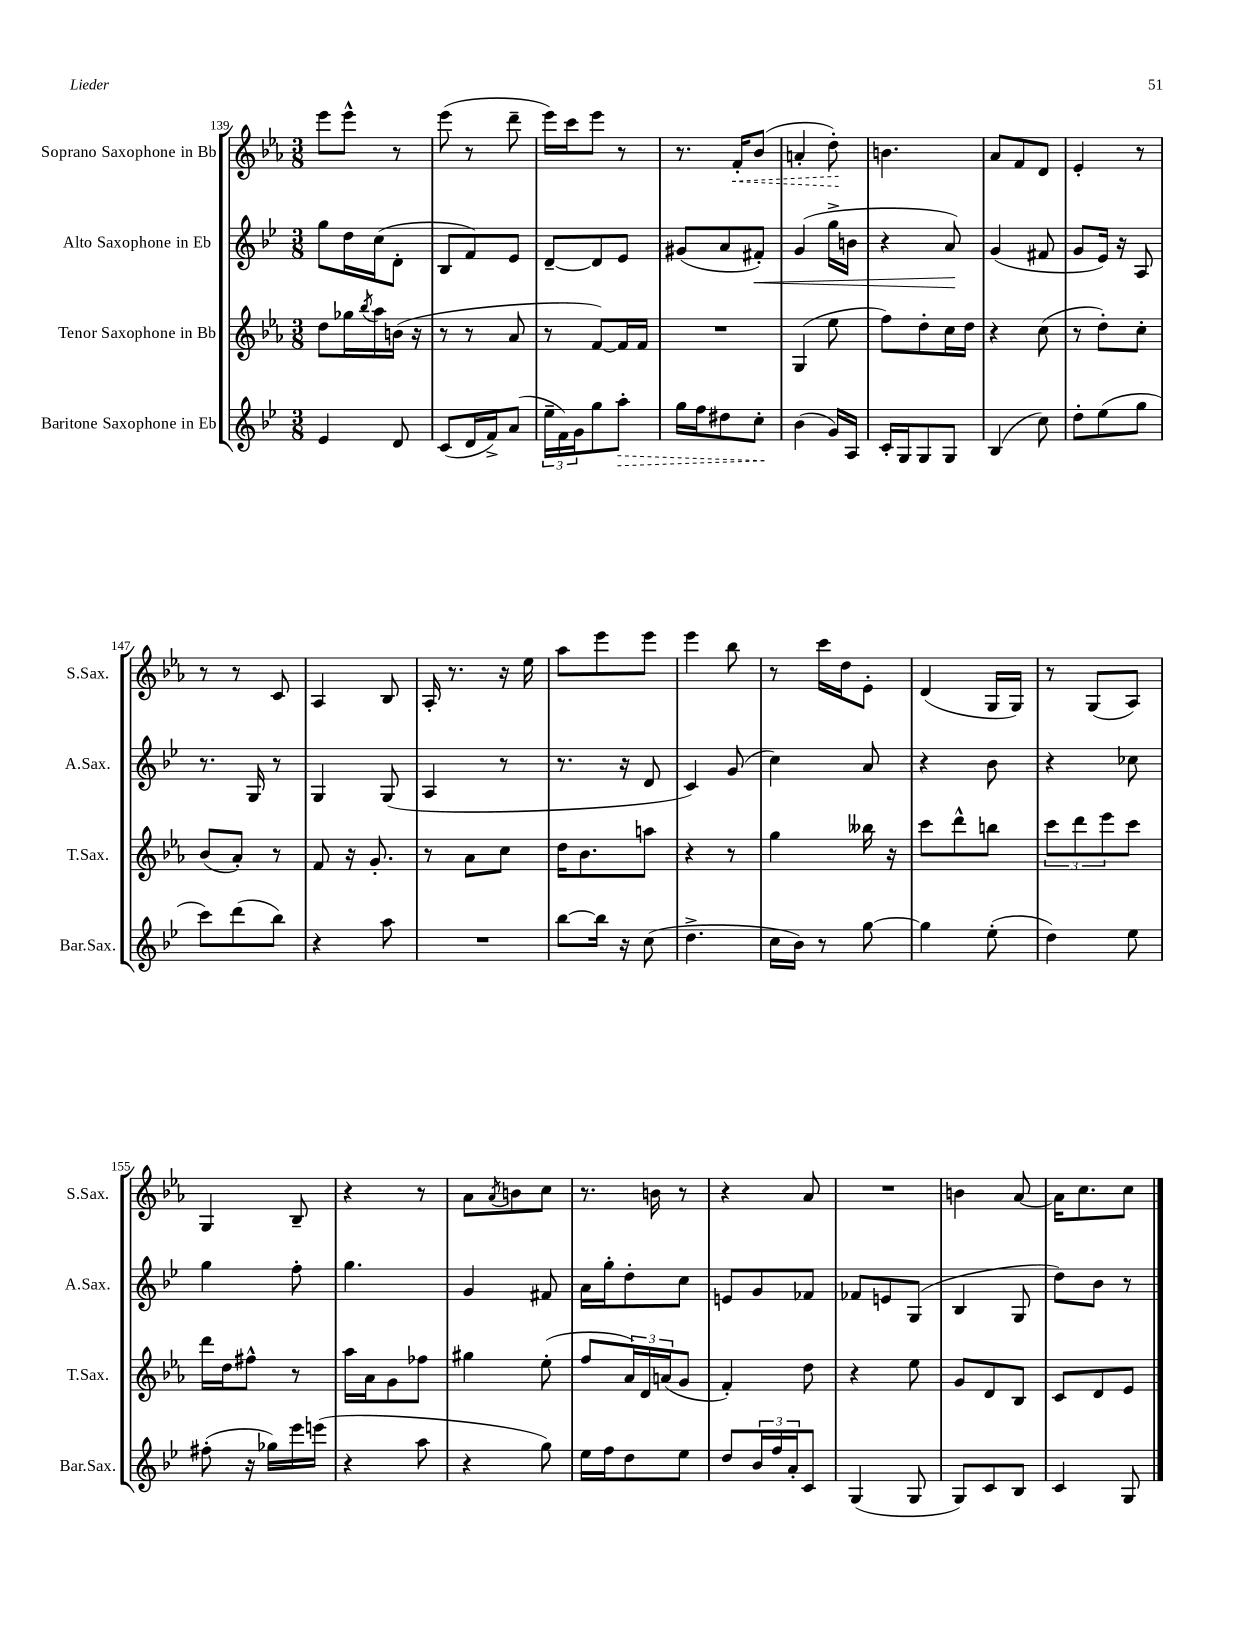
<<
\new StaffGroup <<
\new Staff = "s0" \with { instrumentName = "Soprano Saxophone in Bb" shortInstrumentName = "S.Sax." } {
    \clef treble \key ees \major \numericTimeSignature \time 3/8
    ees'''8 ees'''8-^ r8 |
    ees'''8( r8 d'''8-- |
    ees'''16) c'''16 ees'''8 r8 |
    r8. \once \override Hairpin.style = #'dashed-line f'16-.\< bes'8( |
    a'4-. d''8-.\!) |
    b'4. |
    aes'8 f'8 d'8 |
    ees'4-. r8 |
    r8 r8 c'8 |
    aes4 bes8 |
    aes16-. r8. r16 ees''16 |
    aes''8 ees'''8 ees'''8 |
    ees'''4 bes''8 |
    r8 c'''16 d''16 ees'8-. |
    d'4( g16 g16) |
    r8 g8( aes8) |
    g4 bes8-- |
    r4 r8 |
    aes'8 \acciaccatura { aes'8 } b'8 c''8 |
    r8. b'16 r8 |
    r4 aes'8 |
    R4. |
    b'4 aes'8~ |
    aes'16 c''8. c''8 \bar "|." |
}
\new Staff = "s1" \with { instrumentName = "Alto Saxophone in Eb" shortInstrumentName = "A.Sax." } {
    \clef treble \key bes \major \numericTimeSignature \time 3/8
    g''8 d''16 c''16( d'8-. |
    bes8 f'8) ees'8 |
    d'8~-- d'8 ees'8 |
    gis'8( a'8 fis'8-.\<) |
    g'4( g''16-> b'16 |
    r4 a'8\!) |
    g'4( fis'8 |
    g'8 ees'16) r16 a8 |
    r8. g16 r8 |
    g4 g8( |
    a4 r8 |
    r8. r16 d'8 |
    c'4) g'8( |
    c''4) a'8 |
    r4 bes'8 |
    r4 ces''8 |
    g''4 f''8-. |
    g''4. |
    g'4 fis'8 |
    a'16 g''16-. d''8-. c''8 |
    e'8 g'8 fes'8 |
    fes'8 e'8 g8( |
    bes4 g8 |
    d''8) bes'8 r8 \bar "|." |
}
\new Staff = "s2" \with { instrumentName = "Tenor Saxophone in Bb" shortInstrumentName = "T.Sax." } {
    \clef treble \key ees \major \numericTimeSignature \time 3/8
    d''8 ges''16 \acciaccatura { bes''8 } aes''16 b'16( r16 |
    r8 r8 aes'8 |
    r8 f'8~) f'16 f'16 |
    R4. |
    g4( ees''8 |
    f''8) d''8-. c''16 d''16 |
    r4 c''8( |
    r8 d''8-.) c''8-. |
    bes'8( aes'8-.) r8 |
    f'8 r16 g'8.-. |
    r8 aes'8 c''8 |
    d''16 bes'8. a''8 |
    r4 r8 |
    g''4 beses''16 r16 |
    c'''8 d'''8-^ b''8 |
    \tuplet 3/2 { c'''8 d'''8 ees'''8 } c'''8 |
    d'''16 d''16 fis''8-^ r8 |
    aes''16 aes'16 g'8 fes''8 |
    gis''4 ees''8-.( |
    f''8 \tuplet 3/2 { aes'16) d'16 a'16( } g'8 |
    f'4-.) d''8 |
    r4 ees''8 |
    g'8 d'8 bes8 |
    c'8 d'8 ees'8 \bar "|." |
}
\new Staff = "s3" \with { instrumentName = "Baritone Saxophone in Eb" shortInstrumentName = "Bar.Sax." } {
    \clef treble \key bes \major \numericTimeSignature \time 3/8
    ees'4 d'8 |
    c'8( d'16 f'16->) a'8( |
    \tuplet 3/2 { ees''16-- f'16) g'16 } g''8 \once \override Hairpin.style = #'dashed-line a''8-.\> |
    g''16 f''16 dis''8 c''8-.\! |
    bes'4( g'16) a16 |
    c'16-. g16 g8 g8 |
    bes4( c''8) |
    d''8-. ees''8( g''8 |
    c'''8) d'''8( bes''8) |
    r4 a''8 |
    R4. |
    bes''8~ bes''16 r16 c''8( |
    d''4.-> |
    c''16 bes'16) r8 g''8~ |
    g''4 ees''8-.( |
    d''4) ees''8 |
    fis''8-.( r16 ges''16) ees'''16 e'''16( |
    r4 a''8 |
    r4 g''8) |
    ees''16 f''16 d''8 ees''8 |
    d''8 \tuplet 3/2 { bes'16 f''16 a'16-. } c'8 |
    g4( g8 |
    g8) c'8 bes8 |
    c'4 g8 \bar "|." |
}
>>
>>
\layout { \context { \Score currentBarNumber = #139 } }
